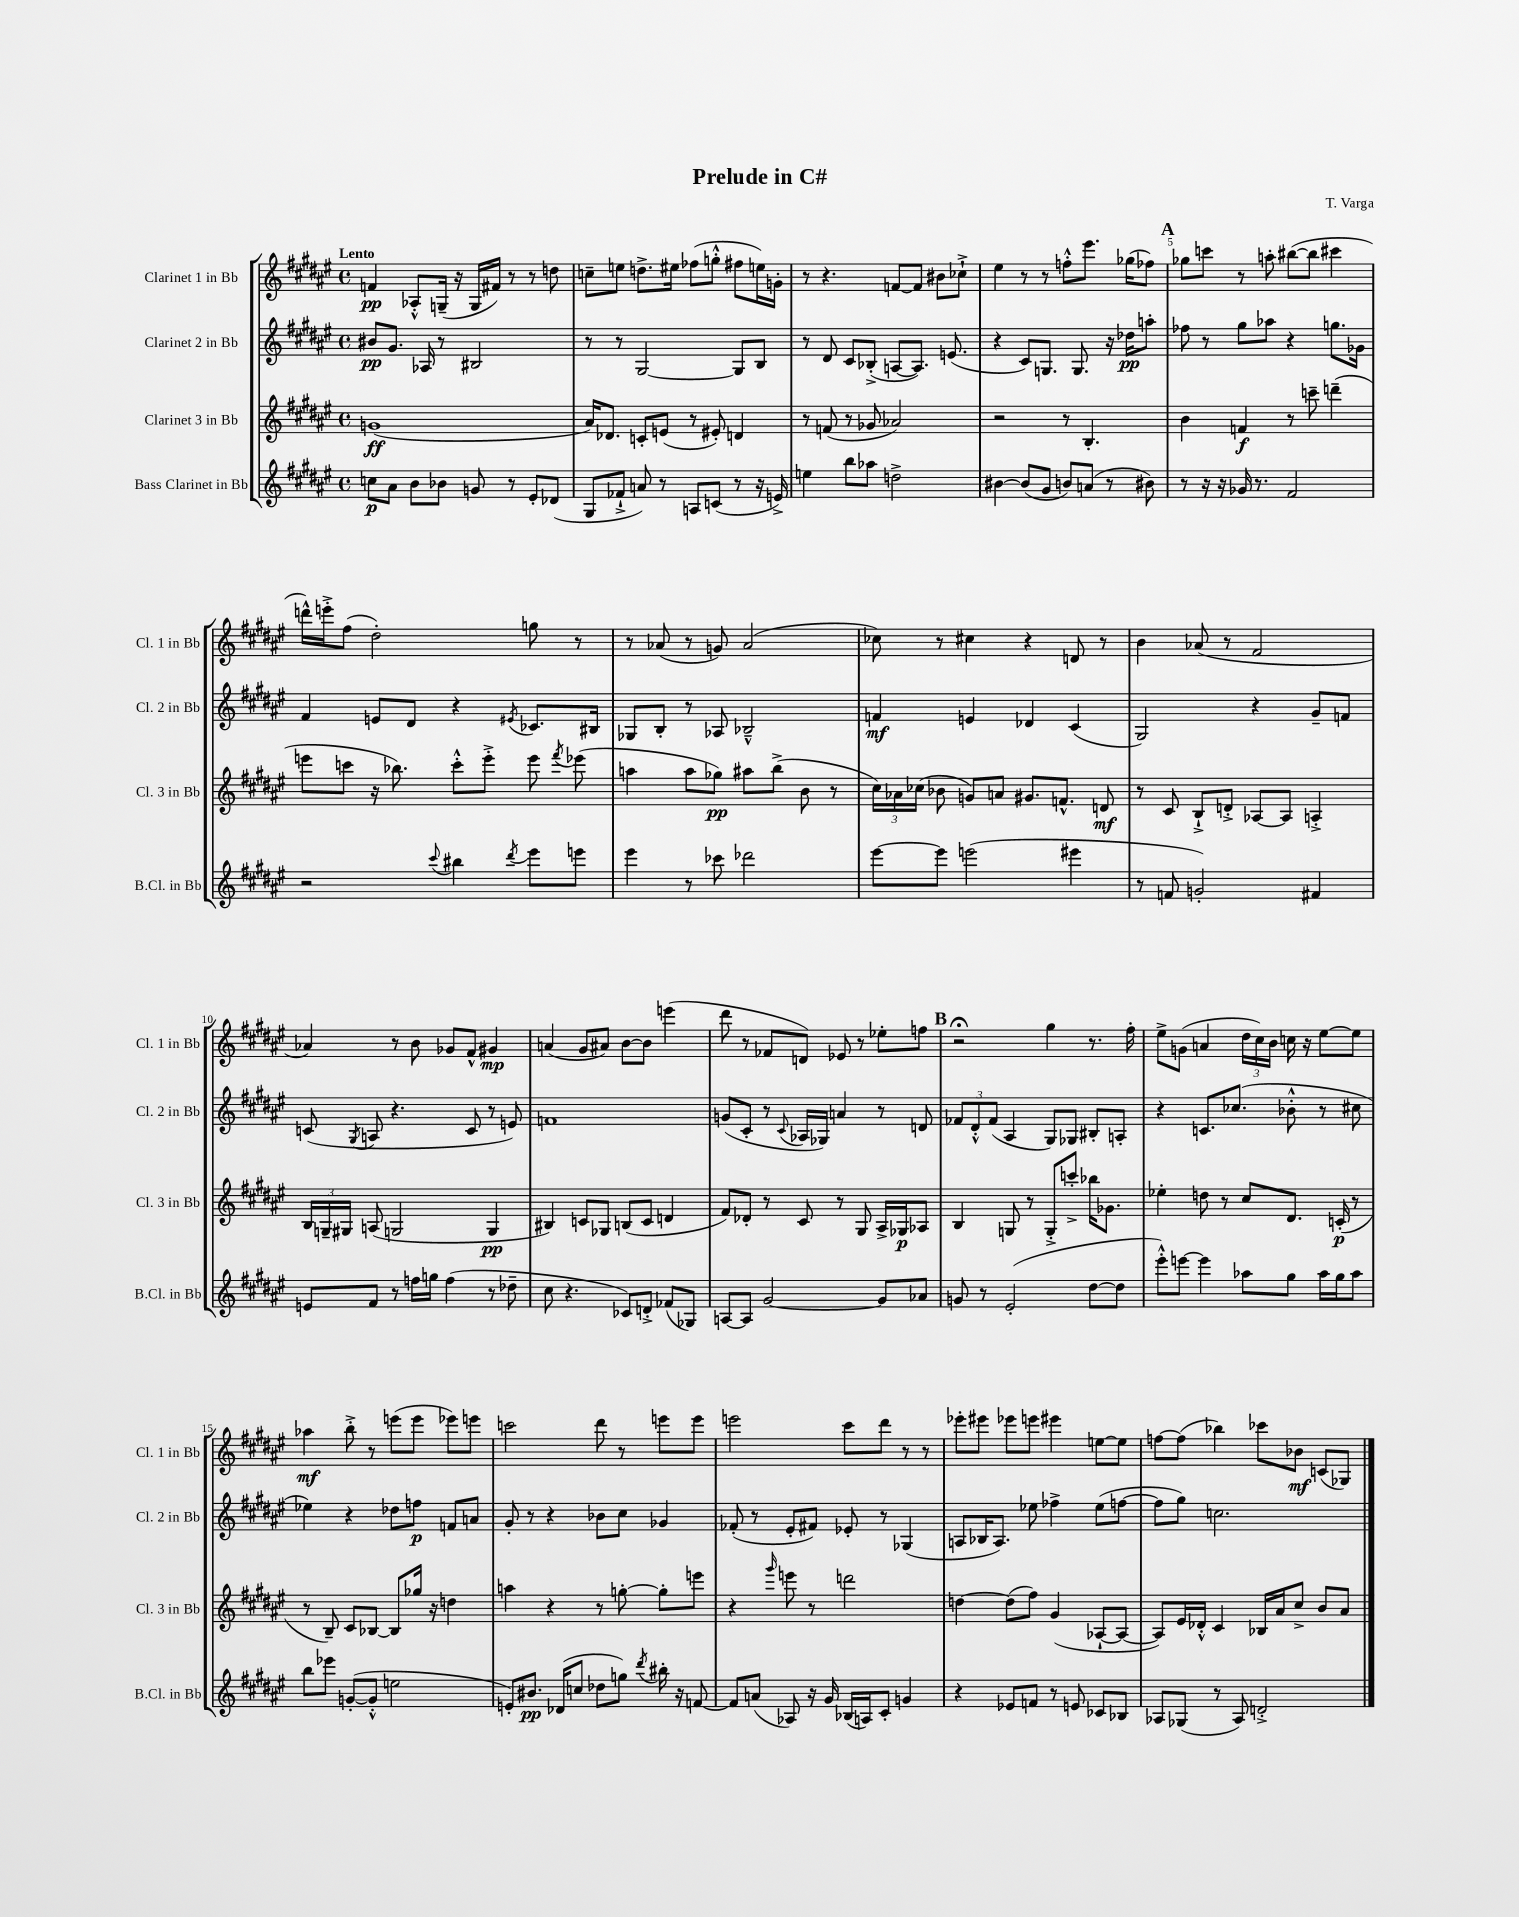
\header { title = "Prelude in C#" composer = "T. Varga" }
<<
\new StaffGroup <<
\new Staff = "s0" \with { instrumentName = "Clarinet 1 in Bb" shortInstrumentName = "Cl. 1 in Bb" } {
    \clef treble \key fis \major \defaultTimeSignature \time 4/4 \tempo "Lento"
    \autoBeamOff f'4\pp aes8[-.-^ g16]--( r16 g16[ fis'16]) r8 r8 d''8 |
    c''8[-- e''8] d''8.[-> eis''16] fes''8[( g''8]-.-^ fis''8[ e''16) g'16]-. |
    r8 r4. f'8[~ f'8] bis'8[ ces''8]-!-> |
    eis''4 r8 r8 f''8[-.-^ eis'''8.] ges''16[( fes''8]) |
    \mark \markup { \bold "A" } ges''8[ c'''8] r8 a''8-. bis''8[~( bis''8] cis'''4 |
    d'''16[-^) e'''16-.-> fis''8]( dis''2-.) g''8 r8 |
    r8 aes'8( r8 g'8) aes'2( |
    ces''8) r8 cis''4 r4 d'8 r8 |
    b'4 aes'8( r8 fis'2 |
    aes'4) r8 b'8 ges'8[ fis'8]-^ gis'4\mp |
    a'4( gis'8[ ais'8]) b'8[~ b'8] e'''4( |
    dis'''8 r8 fes'8[ d'8]) ees'8 r8 ees''8[-. f''8] |
    \mark \markup { \bold "B" } r2\fermata gis''4 r8. fis''16-. |
    eis''8[-> g'8]( a'4 \tuplet 3/2 { dis''16[ cis''16) b'16] } c''16 r16 eis''8[~ eis''8] |
    aes''4\mf b''8-.-> r8 e'''8[( e'''8] ees'''8[) e'''8] |
    c'''2 dis'''8 r8 e'''8[ e'''8] |
    e'''2 cis'''8[ dis'''8] r8 r8 |
    ees'''8[-. eis'''8] ees'''8[ e'''8] eis'''4 e''8[~ e''8] |
    f''8[~ f''8]( bes''4) ces'''8[ bes'8]\mf c'8[( ges8]) \bar "|." |
}
\new Staff = "s1" \with { instrumentName = "Clarinet 2 in Bb" shortInstrumentName = "Cl. 2 in Bb" } {
    \clef treble \key fis \major \defaultTimeSignature \time 4/4
    \autoBeamOff bis'8[\pp gis'8.] aes16 r8 bis2 |
    r8 r8 gis2~ gis8[ b8] |
    r8 dis'8 cis'8[ bes8]-.->( a8[~ a8.]) e'8.( |
    r4 cis'8[) g8.] g8. r16 des''16[\pp a''8]-. |
    \mark \markup { \bold "A" } fes''8 r8 gis''8[ aes''8] r4 g''8.[ ges'16] |
    fis'4 e'8[ dis'8] r4 \acciaccatura { eis'8 } ces'8.[ bis16] |
    ges8[ b8]-. r8 aes8 bes2---^ |
    f'4\mf e'4 des'4 cis'4( |
    gis2) r4 gis'8[-- f'8] |
    c'8( \acciaccatura { gis8 } a8 r4. c'8 r8 e'8) |
    f'1 |
    g'8[( cis'8]-. r8 \appoggiatura { cis'8 } aes16[ ges16]) a'4 r8 d'8 |
    \mark \markup { \bold "B" } \tuplet 3/2 { fes'8[ dis'8-.-^ fes'8]( } ais4 gis8[) ges8] bis8[-. a8]-. |
    r4 c'8.[ ces''8.]( bes'8-.-^ r8 cis''8 |
    ees''4) r4 des''8[ f''8]\p f'8[ a'8] |
    gis'8-. r8 r4 bes'8[ cis''8] ges'4 |
    fes'8-.( r8 eis'8[-. fis'8]) ees'8-. r8 ges4( |
    a8[ bes16 a8.]) ees''8 fes''4-> ees''8[( f''8]~ |
    f''8[ gis''8]) c''2. \bar "|." |
}
\new Staff = "s2" \with { instrumentName = "Clarinet 3 in Bb" shortInstrumentName = "Cl. 3 in Bb" } {
    \clef treble \key fis \major \defaultTimeSignature \time 4/4
    \autoBeamOff g'1\ff( |
    ais'16[) des'8.] c'8[-. e'8]( r8 eis'8-.) d'4 |
    r8 f'8( r8 ges'8 aes'2) |
    r2 r8 b4.-. |
    \mark \markup { \bold "A" } b'4 f'4\f r8 c'''8-- d'''4--( |
    e'''8[ c'''8] r16 bes''8.) c'''8[-.-^ e'''8]-.-> e'''8 \acciaccatura { fis'''8 } ees'''8( |
    a''4 a''8[ ges''8]\pp) ais''8[ b''8]->( b'8 r8 |
    \tuplet 3/2 { cis''16[) aes'16 ces''16]( } bes'8 g'8[) a'8] gis'8.[ f'8.]-^ d'8\mf |
    r8 cis'8 b8[-!-> d'8]-.-> aes8[~ aes8] a4-.-> |
    \tuplet 3/2 { b16[ g16-- gis16] } a8( g2 g4\pp |
    bis4) c'8[ ges8] b8[( c'8] d'4 |
    fis'8[) des'8]-. r8 cis'8 r8 gis8 ais16[-> ges16\p aes8] |
    \mark \markup { \bold "B" } b4 g8 r8 g8[-.-> c'''8]-.-> bes''16[ ges'8.] |
    ees''4-. d''8 r8 cis''8[ dis'8.] c'16-.\p( r8 |
    r8 b8--) cis'8[ bes8]~ bes8[ ges''16] r16 d''4 |
    a''4 r4 r8 g''8~-. g''8[-. e'''8] |
    r4 \grace { gis'''16 } e'''8 r8 d'''2 |
    d''4~ d''8[( fis''8]) gis'4( aes8[~-! aes8]~ |
    aes8[) eis'16 des'16]-.-^ cis'4 bes16[ ais'16 cis''8]-> b'8[ ais'8] \bar "|." |
}
\new Staff = "s3" \with { instrumentName = "Bass Clarinet in Bb" shortInstrumentName = "B.Cl. in Bb" } {
    \clef treble \key fis \major \defaultTimeSignature \time 4/4
    \autoBeamOff c''8[\p ais'8] b'8[ bes'8] g'8 r8 eis'8[-. des'8]( |
    gis8[ fes'8]-!-> a'8) r8 a8[ c'8]( r8 r16 e'16->) |
    e''4 b''8[ aes''8] d''2-> |
    bis'4~ bis'8[( gis'8] b'8[) a'8]( r8 bis'8) |
    \mark \markup { \bold "A" } r8 r16 r16 ges'16 r8. fis'2 |
    r2 \appoggiatura { cis'''8 } bis''4 \acciaccatura { dis'''8 } eis'''8[ e'''8] |
    eis'''4 r8 ces'''8 des'''2 |
    eis'''8[~ eis'''8] e'''2( eis'''4 |
    r8 f'8 g'2-.) fis'4 |
    e'8[ fis'8] r8 f''16[ g''16] f''4( r8 des''8-- |
    cis''8 r4. ces'8[) d'8]-.-> fes'8[( ges8]) |
    a8[~ a8] gis'2~ gis'8[ aes'8] |
    \mark \markup { \bold "B" } g'8 r8 eis'2-.( dis''8[~ dis''8] |
    eis'''8[-.-^) e'''8]~ e'''4 aes''8[ gis''8] aes''16[ gis''16 aes''8] |
    b''8[ ees'''8] g'8[~-.( g'8]-.-^ e''2 |
    e'8[-.) bis'8.]\pp des'16[( c''8] des''8[ g''8]) \acciaccatura { dis'''8 } bis''16-. r16 f'8~ |
    f'8[ a'8]( aes8) r16 gis'16 bes16[( a16) cis'8]-. g'4 |
    r4 ees'8[ f'8] r8 e'8 ces'8[ bes8] |
    aes8[ ges8]( r8 aes8) d'2-.-> \bar "|." |
}
>>
>>
\layout { \context { \Score \override BarNumber.break-visibility = ##(#f #t #t) barNumberVisibility = #(every-nth-bar-number-visible 5) } }
